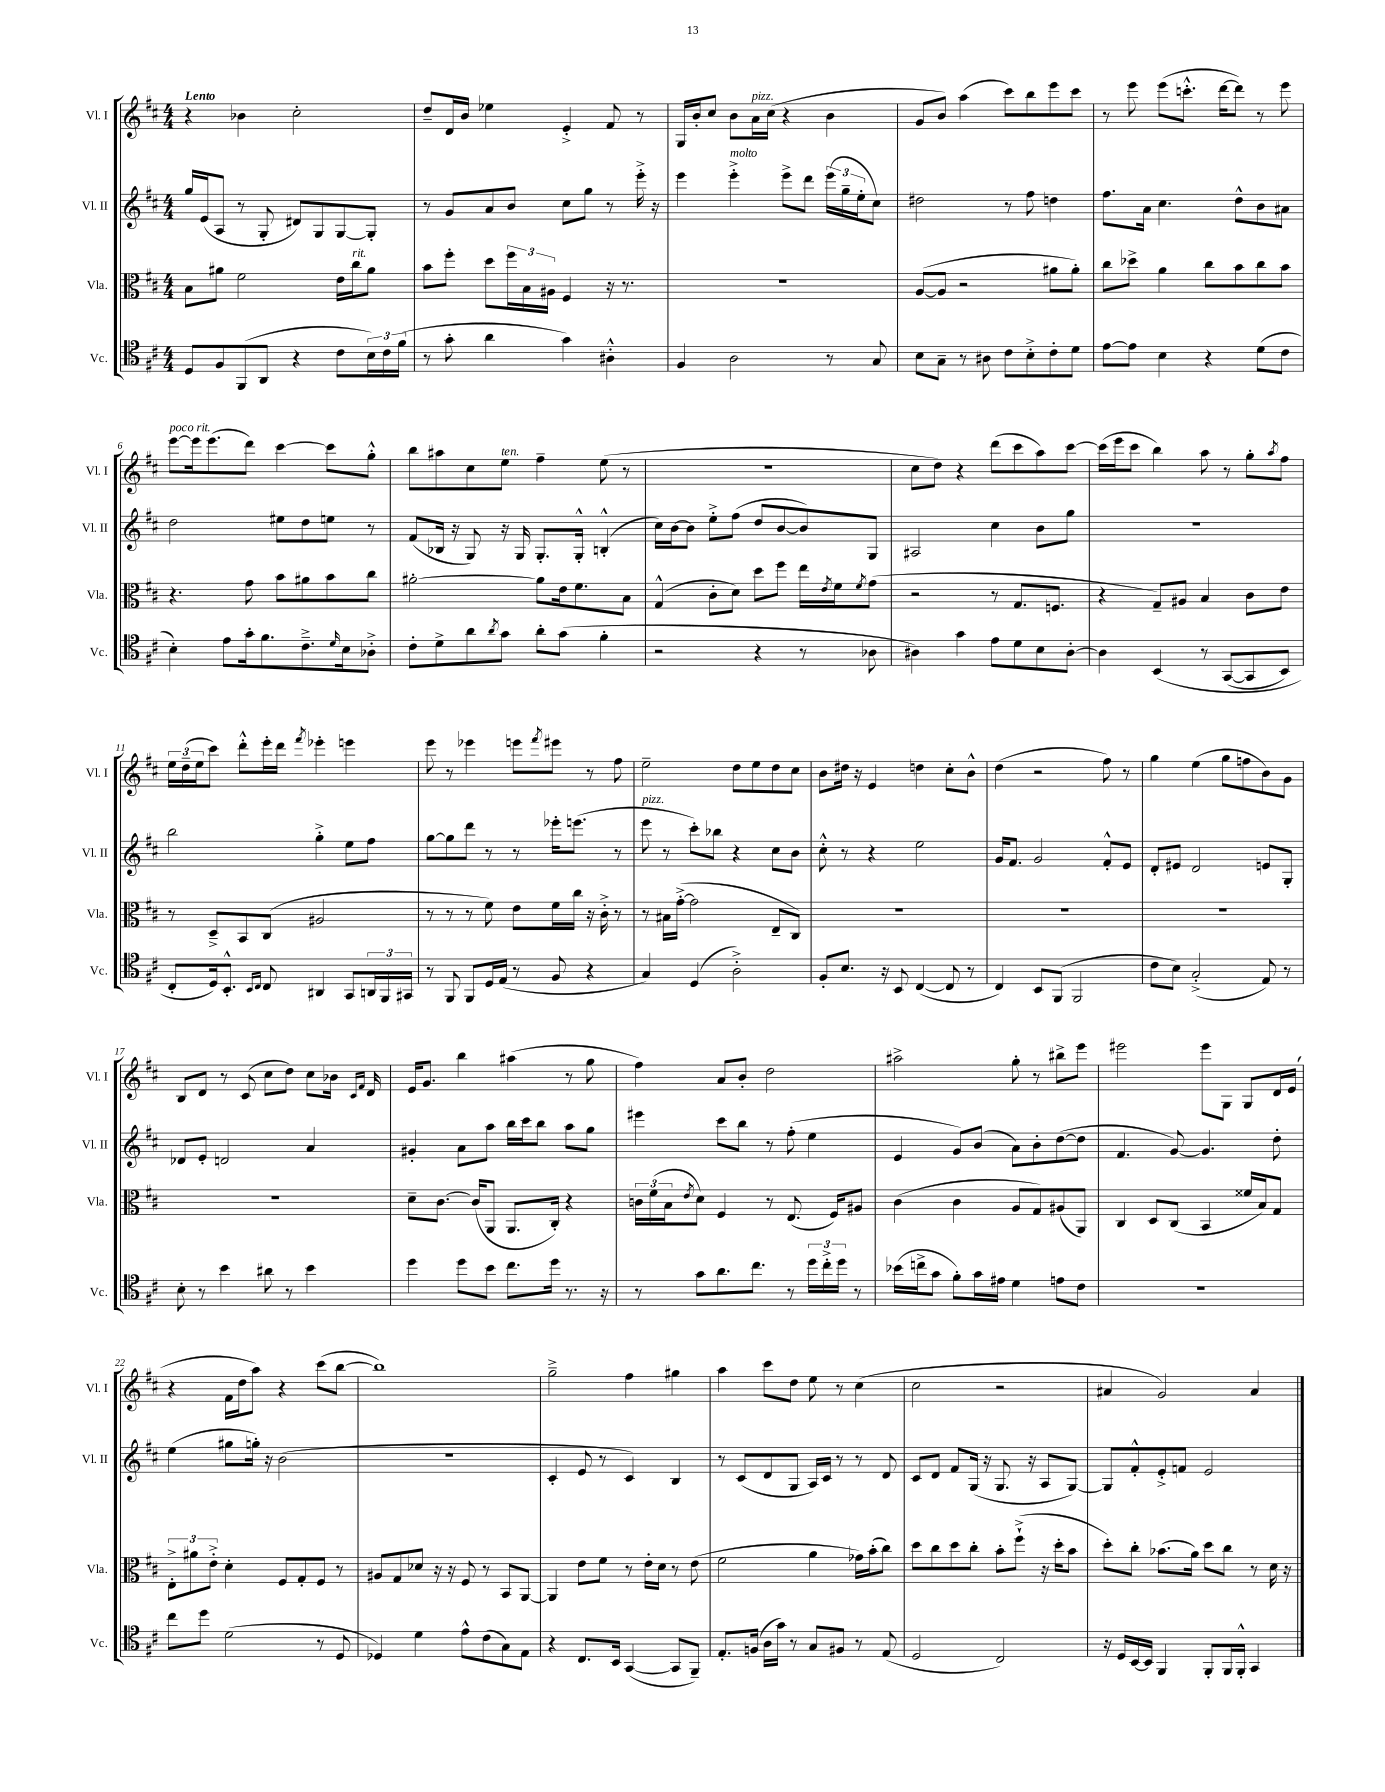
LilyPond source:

<<
\new StaffGroup <<
\new Staff = "s0" \with { instrumentName = "Vl. I" shortInstrumentName = "Vl. I" } {
    \clef treble \key d \major \numericTimeSignature \time 4/4 \tempo "Lento"
    r4 bes'4 cis''2-. |
    d''8-- d'16 b'16 ees''4 e'4-.-> fis'8 r8 |
    g16 b'16-. cis''8 b'8 a'16^\markup { \italic "pizz." } cis''16( r4 b'4 |
    g'8 b'8) a''4( cis'''8) b''8 e'''8 cis'''8 |
    r8 e'''8 e'''8( c'''8.-.-^ d'''16~ d'''8) r8 e'''8 |
    e'''8~^\markup { \italic "poco rit." } e'''16 e'''8.( d'''8) cis'''4~ cis'''8 g''8-.-^ |
    b''8 ais''8 cis''8 e''8^\markup { \italic "ten." } fis''4-- e''8( r8 |
    R1 |
    cis''8 d''8) r4 d'''8( cis'''8 a''8) cis'''8~ |
    cis'''16( e'''16 cis'''8 b''4) a''8 r8 g''8-. \acciaccatura { a''8 } fis''8 |
    \tuplet 3/2 { e''16 d''16--( e''16 } cis'''8) d'''8-.-^ e'''16-. d'''16 \acciaccatura { fis'''8 } ees'''4-. e'''4 |
    e'''8 r8 ees'''4 e'''8 \acciaccatura { fis'''8 } eis'''8 r8 fis''8 |
    e''2-- d''8 e''8 d''8 cis''8 |
    b'8 dis''16 r16 e'4 d''4 cis''8-. b'8-^ |
    d''4( r2 fis''8) r8 |
    g''4 e''4( g''8 f''8 b'8) g'8 |
    b8 d'8 r8 cis'8( cis''8 d''8) cis''8 bes'16 \grace { cis'16 fis'16 } d'16 |
    e'16 g'8. b''4 ais''4( r8 g''8 |
    fis''4) a'8 b'8-. d''2 |
    ais''2-> g''8-. r8 bis''8-> e'''8 |
    eis'''2 eis'''8 g8 g8 d'16 e'16( |
    r4 fis'16 d''16 a''8) r4 cis'''8( b''8~ |
    b''1) |
    g''2---> fis''4 gis''4 |
    a''4 cis'''8 d''8 e''8 r8 cis''4( |
    cis''2 r2 |
    ais'4 g'2) ais'4 \bar "|." |
}
\new Staff = "s1" \with { instrumentName = "Vl. II" shortInstrumentName = "Vl. II" } {
    \clef treble \key d \major \numericTimeSignature \time 4/4
    g''16 e'16( a8 r8 g8-. dis'8) g8 g8~ g8-. |
    r8 g'8 a'8 b'8 cis''8 g''8 r8 e'''16-.-> r16 |
    e'''4 e'''4-.->^\markup { \italic "molto" } e'''8-> d'''8 \tuplet 3/2 { e'''16( g''16-- e''16-. } cis''8) |
    dis''2 r8 fis''8 d''4 |
    fis''8. a'16 cis''4. d''8-^ b'8 ais'8 |
    d''2 eis''8 d''8 e''8 r8 |
    fis'8( bes16 r16 g8) r16 g16 g8.-. g16-.-^ b4-.-^( |
    cis''16) b'16~ b'8 e''8-.-> fis''8( d''8 b'8~ b'8) g8 |
    ais2 cis''4 b'8 g''8 |
    R1 |
    b''2 g''4-.-> e''8 fis''8 |
    g''8~ g''8 d'''8 r8 r8 ees'''16-. e'''8.( r8 |
    e'''8^\markup { \italic "pizz." } r8 cis'''8-.) bes''8 r4 cis''8 b'8 |
    cis''8-.-^ r8 r4 e''2 |
    g'16 fis'8. g'2 fis'8-.-^ e'8 |
    d'8-. eis'8 d'2 e'8 g8-. |
    des'8 e'8-. d'2 a'4 |
    gis'4-. a'8 a''8 b''16 cis'''16 b''8 a''8 g''8 |
    eis'''4 cis'''8 b''8 r8 fis''8-.( e''4 |
    e'4 g'8) b'8( a'8) b'8-. d''8~( d''8 |
    fis'4. g'8~) g'4. d''8-. |
    e''4( gis''8 g''16-.) r16 b'2( |
    R1 |
    cis'4-. e'8 r8 cis'4) b4 |
    r8 cis'8( d'8 g8 a16) cis'16 r8 r8 d'8 |
    cis'8 d'8 fis'8 g16( r16 g8. r16 a8 g8~) |
    g8 fis'8-.-^ e'8-.-> f'8 e'2 \bar "|." |
}
\new Staff = "s2" \with { instrumentName = "Vla." shortInstrumentName = "Vla." } {
    \clef alto \key d \major \numericTimeSignature \time 4/4
    b8 ais'8 fis'2 e'16 cis''16^\markup { \italic "rit." } ais'8 |
    b'8 fis''8-. d''8 \tuplet 3/2 { fis''16 b16 ais16 } fis4 r16 r8. |
    R1 |
    a8~( a8 r2 ais'8 ais'8-.) |
    cis''8 des''8-> a'4 cis''8 b'8 cis''8 b'8 |
    r4. g'8 b'8 ais'8 b'8 cis''8 |
    ais'2~-. ais'8 e'16 fis'8. b8 |
    g4-^( cis'8-. d'8) d''8 fis''8 e''16 \acciaccatura { e'8 } fis'16 \acciaccatura { fis'8 } g'8( |
    r2 r8 g8. f8. |
    r4 g8--) ais8 b4 cis'8 e'8 |
    r8 d8---> b,8 cis8( ais2 |
    r8 r8 r8 fis'8) e'8 fis'16 cis''16 r16 cis'16-.-> r8 |
    r8 bis16 g'16~-.->( g'2 e8-- cis8) |
    R1 |
    R1 |
    R1 |
    R1 |
    d'8-- cis'8.~ cis'16( a,8 a,8. cis16-.) r4 |
    \tuplet 3/2 { c'16 fis'16( b16 } \acciaccatura { e'8 } d'8) fis4 r8 e8.( fis16) ais8 |
    cis'4( cis'4 a8 g8) ais8( a,8) |
    cis4 d8 cis8( b,4 fisis'16 b16) g8 |
    \tuplet 3/2 { e8-.-> ais'8 e'8-.-> } d'4-. fis8 g8-. fis8 r8 |
    ais8 g8 des'8 r16 r16 fis8 r8 b,8 a,8~ |
    a,4 e'8 fis'8 r8 e'16-. d'16 r8 e'8( |
    fis'2 a'4 ges'16) b'16-.( cis''8) |
    d''8 cis''8 d''8 cis''8-. b'8-. fis''8-!->( r16 d''16-. b'8 |
    d''8-.) cis''8-. bes'8.( a'16) d''8 cis''8 r8 d'16 r16 \bar "|." |
}
\new Staff = "s3" \with { instrumentName = "Vc." shortInstrumentName = "Vc." } {
    \clef tenor \key d \major \numericTimeSignature \time 4/4
    d8 fis8 fis,8( a,8 r4 cis'8 \tuplet 3/2 { b16) cis'16 fis'16( } |
    r8 g'8-. a'4 g'4) ais4-.-^ |
    fis4 a2 r8 g8 |
    b8 g8-- r8 ais8 cis'8 b8-.-> cis'8-. d'8 |
    e'8~ e'8 b4 r4 d'8( cis'8 |
    b4-.) e'8 g'16-. fis'8. cis'8.---> \grace { d'16 } b16 aes8-.-> |
    cis'8-. d'8-> a'8 \acciaccatura { a'8 } g'8 a'8-. g'8( fis'4-. |
    r2 r4 r8 aes8 |
    ais4) g'4 e'8 d'8 b8 ais8~-. |
    ais4 b,4\( r8 g,8~( g,8 b,8) |
    cis8-. d16\) b,8.-.-^ \grace { b,16 cis16 } cis8 ais,4 g,8 \tuplet 3/2 { a,16 fis,16 gis,16 } |
    r8 fis,8 fis,8 d16 e16( r8 fis8 r4 |
    g4) d4( a2-.->) |
    fis8-. b8. r16 b,8 cis4~( cis8 r8 |
    cis4) b,8 fis,8( fis,2 |
    cis'8 b8) g2-.->( e8) r8 |
    b8-. r8 b'4 ais'8 r8 b'4 |
    d''4 d''8 b'8 cis''8. d''16 r8. r16 |
    r8 g'8 a'8. cis''8. r8 \tuplet 3/2 { d''16 cis''16-.-> d''16 } r8 |
    bes'16( c''16-> g'8 fis'8-.) g'16 eis'16 d'4 e'8 cis'8 |
    R1 |
    cis''8 d''8 d'2( r8 d8 |
    des4) d'4 e'8-^ cis'8( g8) e8 |
    r4 cis8. b,16 g,4~( g,8 fis,8--) |
    e8.-. f16( a16 g'16) r8 g8 fis8 r8 e8( |
    d2 cis2) |
    r16 d16 b,16~ b,16 fis,4 fis,8-. fis,16 fis,16-.-^ g,4 \bar "|." |
}
>>
>>
